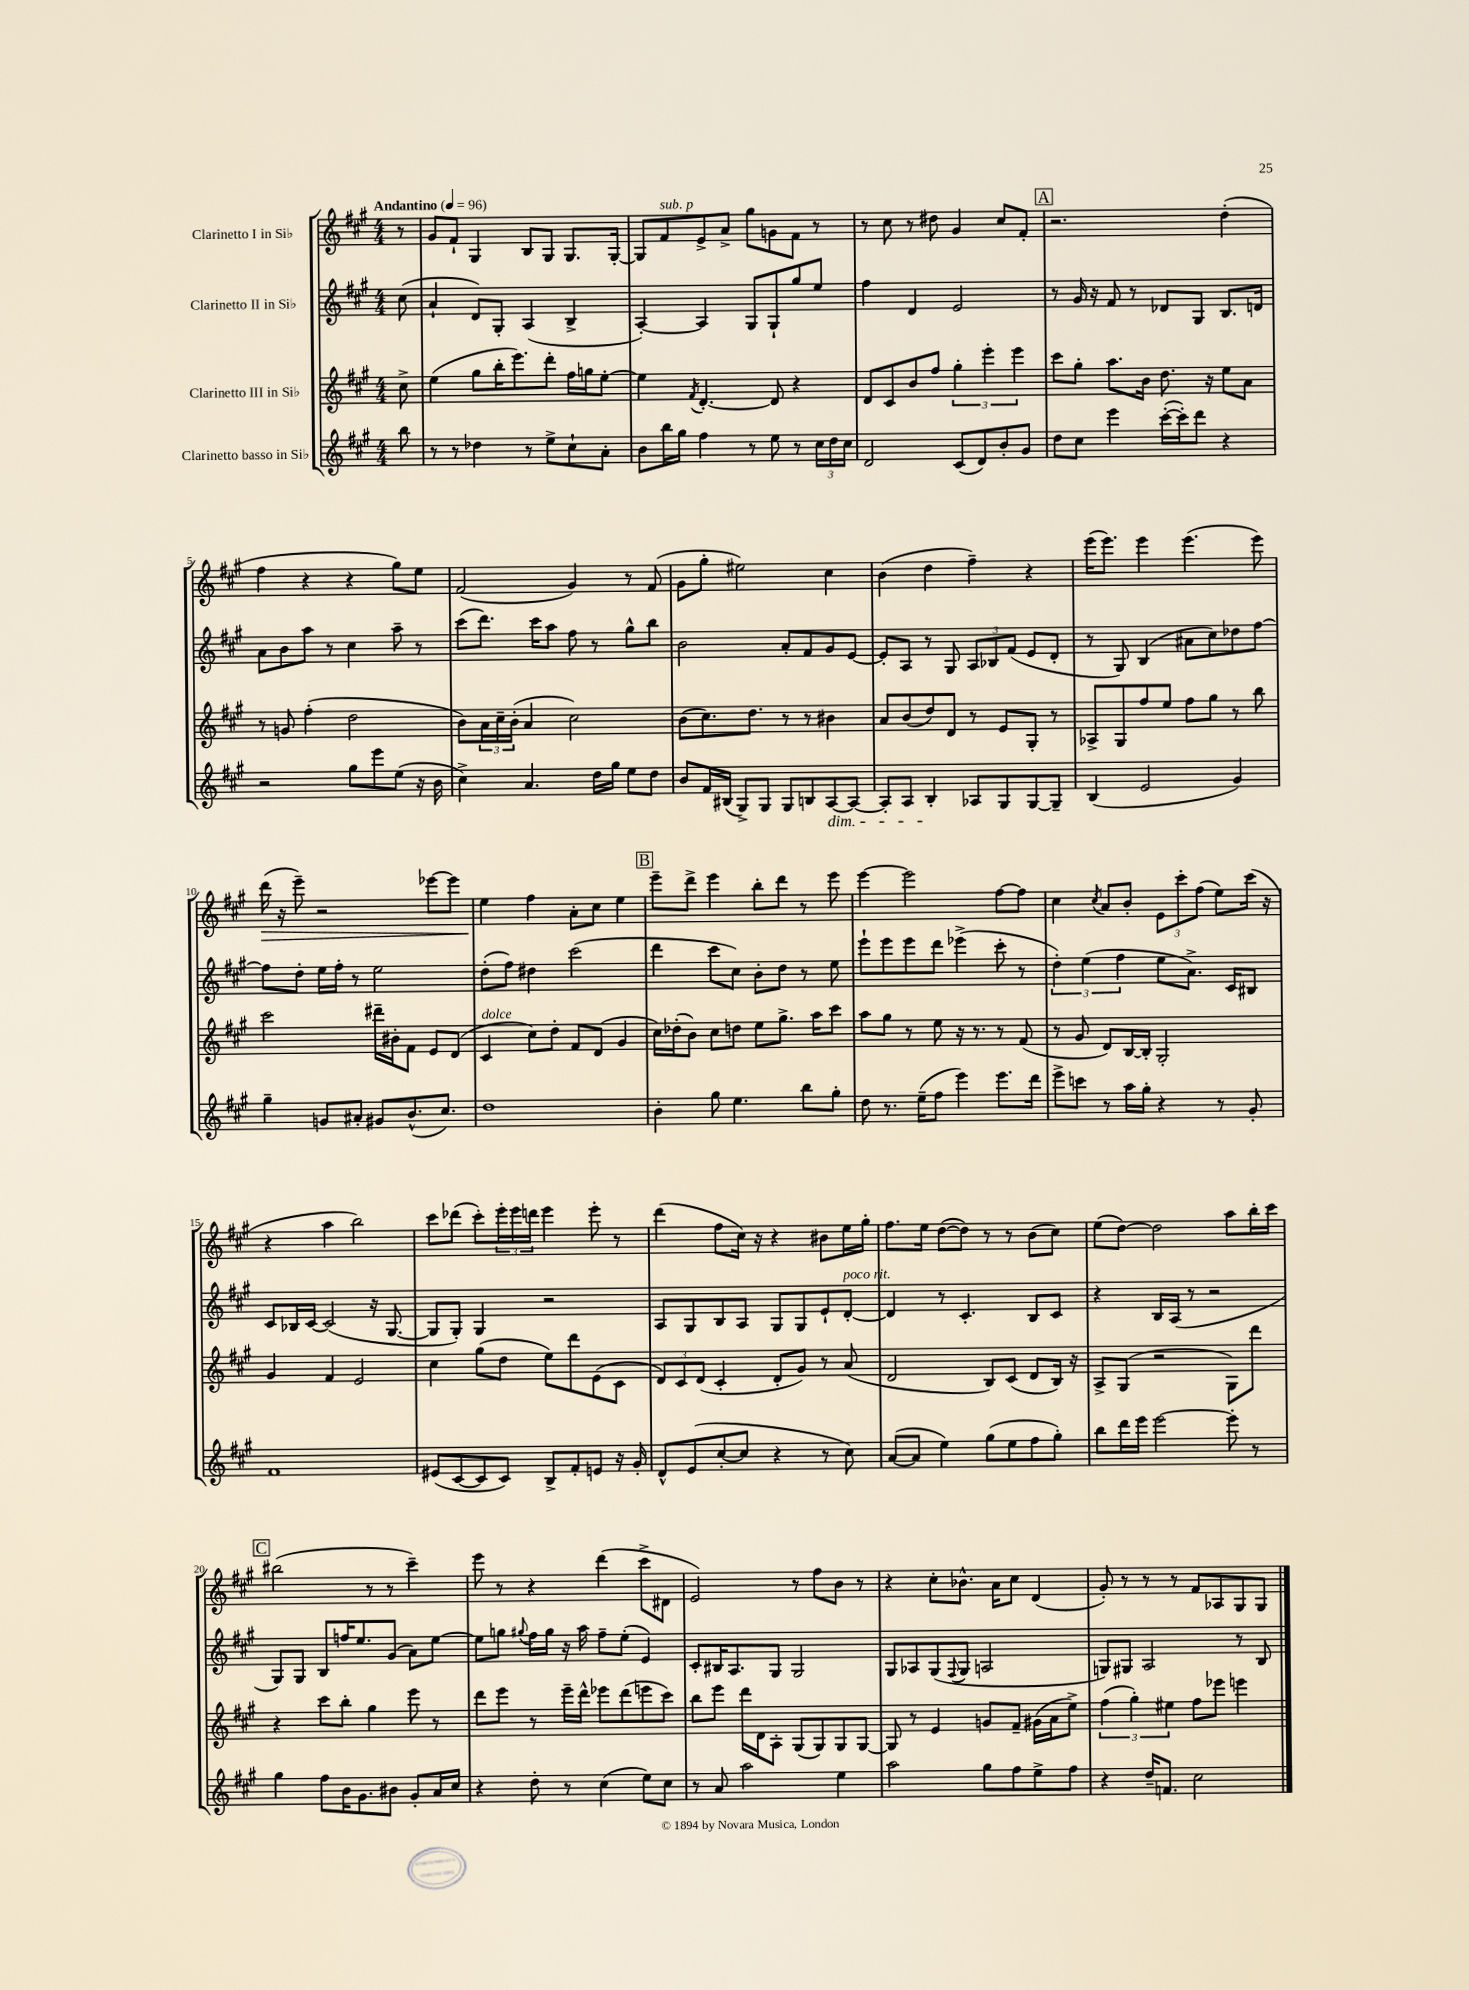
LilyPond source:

<<
\new StaffGroup <<
\new Staff = "s0" \with { instrumentName = "Clarinetto I in Sib" } {
    \clef treble \key a \major \numericTimeSignature \time 4/4 \partial 8 \tempo "Andantino" 4 = 96
    r8 |
    gis'8 fis'8-! gis4 b8 gis8 gis8. gis16~-. |
    gis8 fis'8^\markup { \italic "sub. p" } e'8-> a'8-> gis''8 g'8 fis'8 r8 |
    r8 cis''8 r8 dis''8 gis'4 cis''8 fis'8-. |
    \mark \markup { \box "A" } r2. d''4-.( |
    fis''4 r4 r4 gis''8) e''8 |
    fis'2( gis'4) r8 fis'8( |
    gis'8 gis''8-. eis''2) cis''4 |
    b'4( d''4 fis''4--) r4 |
    e'''16( e'''8.) e'''4 e'''4.( e'''8) |
    d'''16\>( r16 e'''8--) r2 ees'''8~ ees'''8 |
    e''4\! fis''4 a'8-. cis''8 e''4 |
    \mark \markup { \box "B" } e'''8-- d'''8-> e'''4 b''8-. d'''8 r8 e'''8 |
    e'''4~ e'''2 fis''8~ fis''8 |
    cis''4 \acciaccatura { cis''8 } a'8 b'8-. \tuplet 3/2 { e'8 cis'''8-. fis''8( } e''8) cis'''16( r16 |
    r4 a''4 b''2) |
    cis'''8 des'''8( cis'''8-.) \tuplet 3/2 { e'''16-. e'''16 d'''16 } e'''4 e'''8-. r8 |
    d'''4( fis''8 cis''16) r16 r4 bis'8 e''16 gis''16-. |
    fis''8. e''16 d''8~( d''8) r8 r8 b'8( cis''8) |
    e''8( d''8~) d''2 a''8 b''16-. cis'''16 |
    \mark \markup { \box "C" } bis''2( r8 r8 cis'''4--) |
    e'''8 r8 r4 d'''4( cis'''8-> dis'8 |
    e'2) r8 fis''8 b'8 r8 |
    r4 cis''8-. bes'8.-^ a'16 cis''8 d'4( |
    gis'8-.) r8 r8 r8 fis'8 aes8 gis8 gis8 \bar "|." |
}
\new Staff = "s1" \with { instrumentName = "Clarinetto II in Sib" } {
    \clef treble \key a \major \numericTimeSignature \time 4/4 \partial 8
    cis''8( |
    a'4-! d'8) gis8-. a4( b4-> |
    a4~-.) a4 gis8 gis8-! gis''8 e''8 |
    fis''4 d'4 e'2 |
    \mark \markup { \box "A" } r8 gis'16 r16 fis'8 r8 des'8 gis8 b8. d'16 |
    a'8 b'8 a''8 r8 cis''4 a''8-- r8 |
    cis'''8( d'''8.) cis'''16 a''8 fis''8 r8 gis''8-^ b''8 |
    b'2 a'8-. fis'8 gis'8 e'8~ |
    e'8-. a8 r8 gis8 \tuplet 3/2 { a8 bes8 fis'8( } e'8 d'8-. |
    r8 gis8) b4( ais'8 cis''8) des''8 fis''8~ |
    fis''8 d''8-. e''16 fis''16-. r8 e''2 |
    d''8-.( fis''8) dis''4 cis'''2( |
    \mark \markup { \box "B" } d'''4 cis'''8 cis''8) b'8-. d''8 r8 e''8 |
    e'''8-! e'''8 e'''8 d'''8 ees'''4->( cis'''8-. r8 |
    \tuplet 3/2 { d''4-.) e''4( fis''4 } e''8 a'8.->) cis'16 bis8 |
    cis'8 bes16 cis'16~ cis'2( r16 gis8.~ |
    gis8 gis8-.) gis4 r2 |
    a8 gis8 b8 a8 gis8 gis8 e'8-! d'8~-.^\markup { \italic "poco rit." } |
    d'4 r8 cis'4.-. b8 cis'8 |
    r4 b16 a16( r8 r2 |
    \mark \markup { \box "C" } gis8) gis8 b8 f''16 e''8. gis'8( a'8) e''8~ |
    e''8 g''8 \appoggiatura { gis''8 } fis''16 gis''16 r16 a''16 fis''8-- e''8-.( e'4) |
    cis'8-. bis16 a8. gis8 gis2 |
    gis8 aes8 gis8( \appoggiatura { fis8 } gis8 a2 |
    g8) gis8 a2 r8 b8 \bar "|." |
}
\new Staff = "s2" \with { instrumentName = "Clarinetto III in Sib" } {
    \clef treble \key a \major \numericTimeSignature \time 4/4 \partial 8
    cis''8-> |
    e''4( gis''8 b''16-. e'''8.) d'''8-. fis''16 g''16 e''8~-. |
    e''4 \acciaccatura { fis'8 } d'4.~-. d'8 r4 |
    d'8 cis'8 b'8 fis''8 \tuplet 3/2 { gis''4-. e'''4-. e'''4 } |
    \mark \markup { \box "A" } cis'''8 gis''8-. a''8. b'16 d''8. r16 e''8 a'8 |
    r8 g'8 fis''4-.( d''2 |
    b'8) \tuplet 3/2 { a'16 cis''16-- b'16-.( } a'4 cis''2) |
    b'8( cis''8.) d''8. r8 r8 bis'4 |
    a'8 b'8( d''8) d'8 r8 e'8 gis8-. r8 |
    aes8-> gis8 fis''8 e''8 fis''8 gis''8 r8 b''8 |
    cis'''2 dis'''16-- bis'16-. fis'8 e'8 d'8( |
    cis'4^\markup { \italic "dolce" } cis''8) d''8-. fis'8 d'8( gis'4 |
    \mark \markup { \box "B" } cis''16) des''16-.( b'8) cis''8 d''8 e''8 gis''8.-> a''16 cis'''8 |
    a''8 gis''8 r8 e''8 r16 r8. r8 fis'8( |
    r8 gis'8 d'8) b16~ b16-. gis2-. |
    gis'4 fis'4 e'2 |
    cis''4 gis''8( d''8 e''8) d'''8 e'8( cis'8 |
    \tuplet 3/2 { d'8) cis'8 d'8( } cis'4-. d'8-. gis'8) r8 a'8( |
    d'2 b8) cis'8( d'8 b16) r16 |
    a8-> gis8( r2 gis8) d'''8 |
    \mark \markup { \box "C" } r4 cis'''8 b''8-. gis''4 e'''8 r8 |
    d'''8 e'''8 r8 e'''16-- d'''16-^ ees'''8 d'''8( e'''8 cis'''8) |
    b''8 e'''8 d'''16 d'16 a8-. gis8( gis8) gis8 gis8~ |
    gis8 r8 e'4 g'8 fis'8-- gis'16( a'16 e''8->) |
    \tuplet 3/2 { fis''4( gis''4-.) eis''4 } fis''8 ees'''8 e'''4 \bar "|." |
}
\new Staff = "s3" \with { instrumentName = "Clarinetto basso in Sib" } {
    \clef treble \key a \major \numericTimeSignature \time 4/4 \partial 8
    b''8 |
    r8 r8 des''4 r8 e''8-> cis''8-! a'8-. |
    b'8 b''16 gis''16 fis''4 r8 e''8 r8 \tuplet 3/2 { cis''16 d''16 cis''16 } |
    d'2 cis'8( d'8) b'8-. gis'8 |
    \mark \markup { \box "A" } d''8 cis''8 e'''4 cis'''16~-.( cis'''16-.) d'''8 r4 |
    r2 gis''8 e'''8 e''8( r16 b'16 |
    cis''4->) a'4. d''16 gis''16 e''8 d''8 |
    b'8 fis'16 bis16( gis8->) gis8 gis8 b8 a8~\dim a8~ |
    a8-. a8 b4-.\! aes8 gis8 gis8~ gis8-- |
    b4( e'2 gis'4) |
    gis''4-- g'8 ais'8-. gis'8 b'8.-^( cis''8.) |
    d''1 |
    \mark \markup { \box "B" } b'4-. gis''8 e''4. b''8 gis''8-. |
    d''8 r8. e''16--( fis''8 e'''4) e'''8. d'''16 |
    e'''8-> c'''8 r8 a''16 gis''16-. r4 r8 gis'8-. |
    fis'1 |
    eis'8( cis'8~ cis'8 cis'8) b8-> fis'8-. e'8 r16 gis'16-. |
    d'8-^ e'8( cis''8~-. cis''8 r4 r8 cis''8) |
    a'8~( a'8 e''4) gis''8( e''8 fis''8 gis''8-.) |
    b''8 d'''16 e'''16 e'''2~ e'''8-. r8 |
    \mark \markup { \box "C" } gis''4 fis''8 b'16 gis'8. bis'8 gis'8-. a'16 cis''16 |
    r4 d''8-. r8 cis''4( e''8) cis''8 |
    r8 a'8 a''2 e''4 |
    a''2 gis''8 fis''8 e''8-> fis''8 |
    r4 d''16-- f'8. cis''2 \bar "|." |
}
>>
>>
